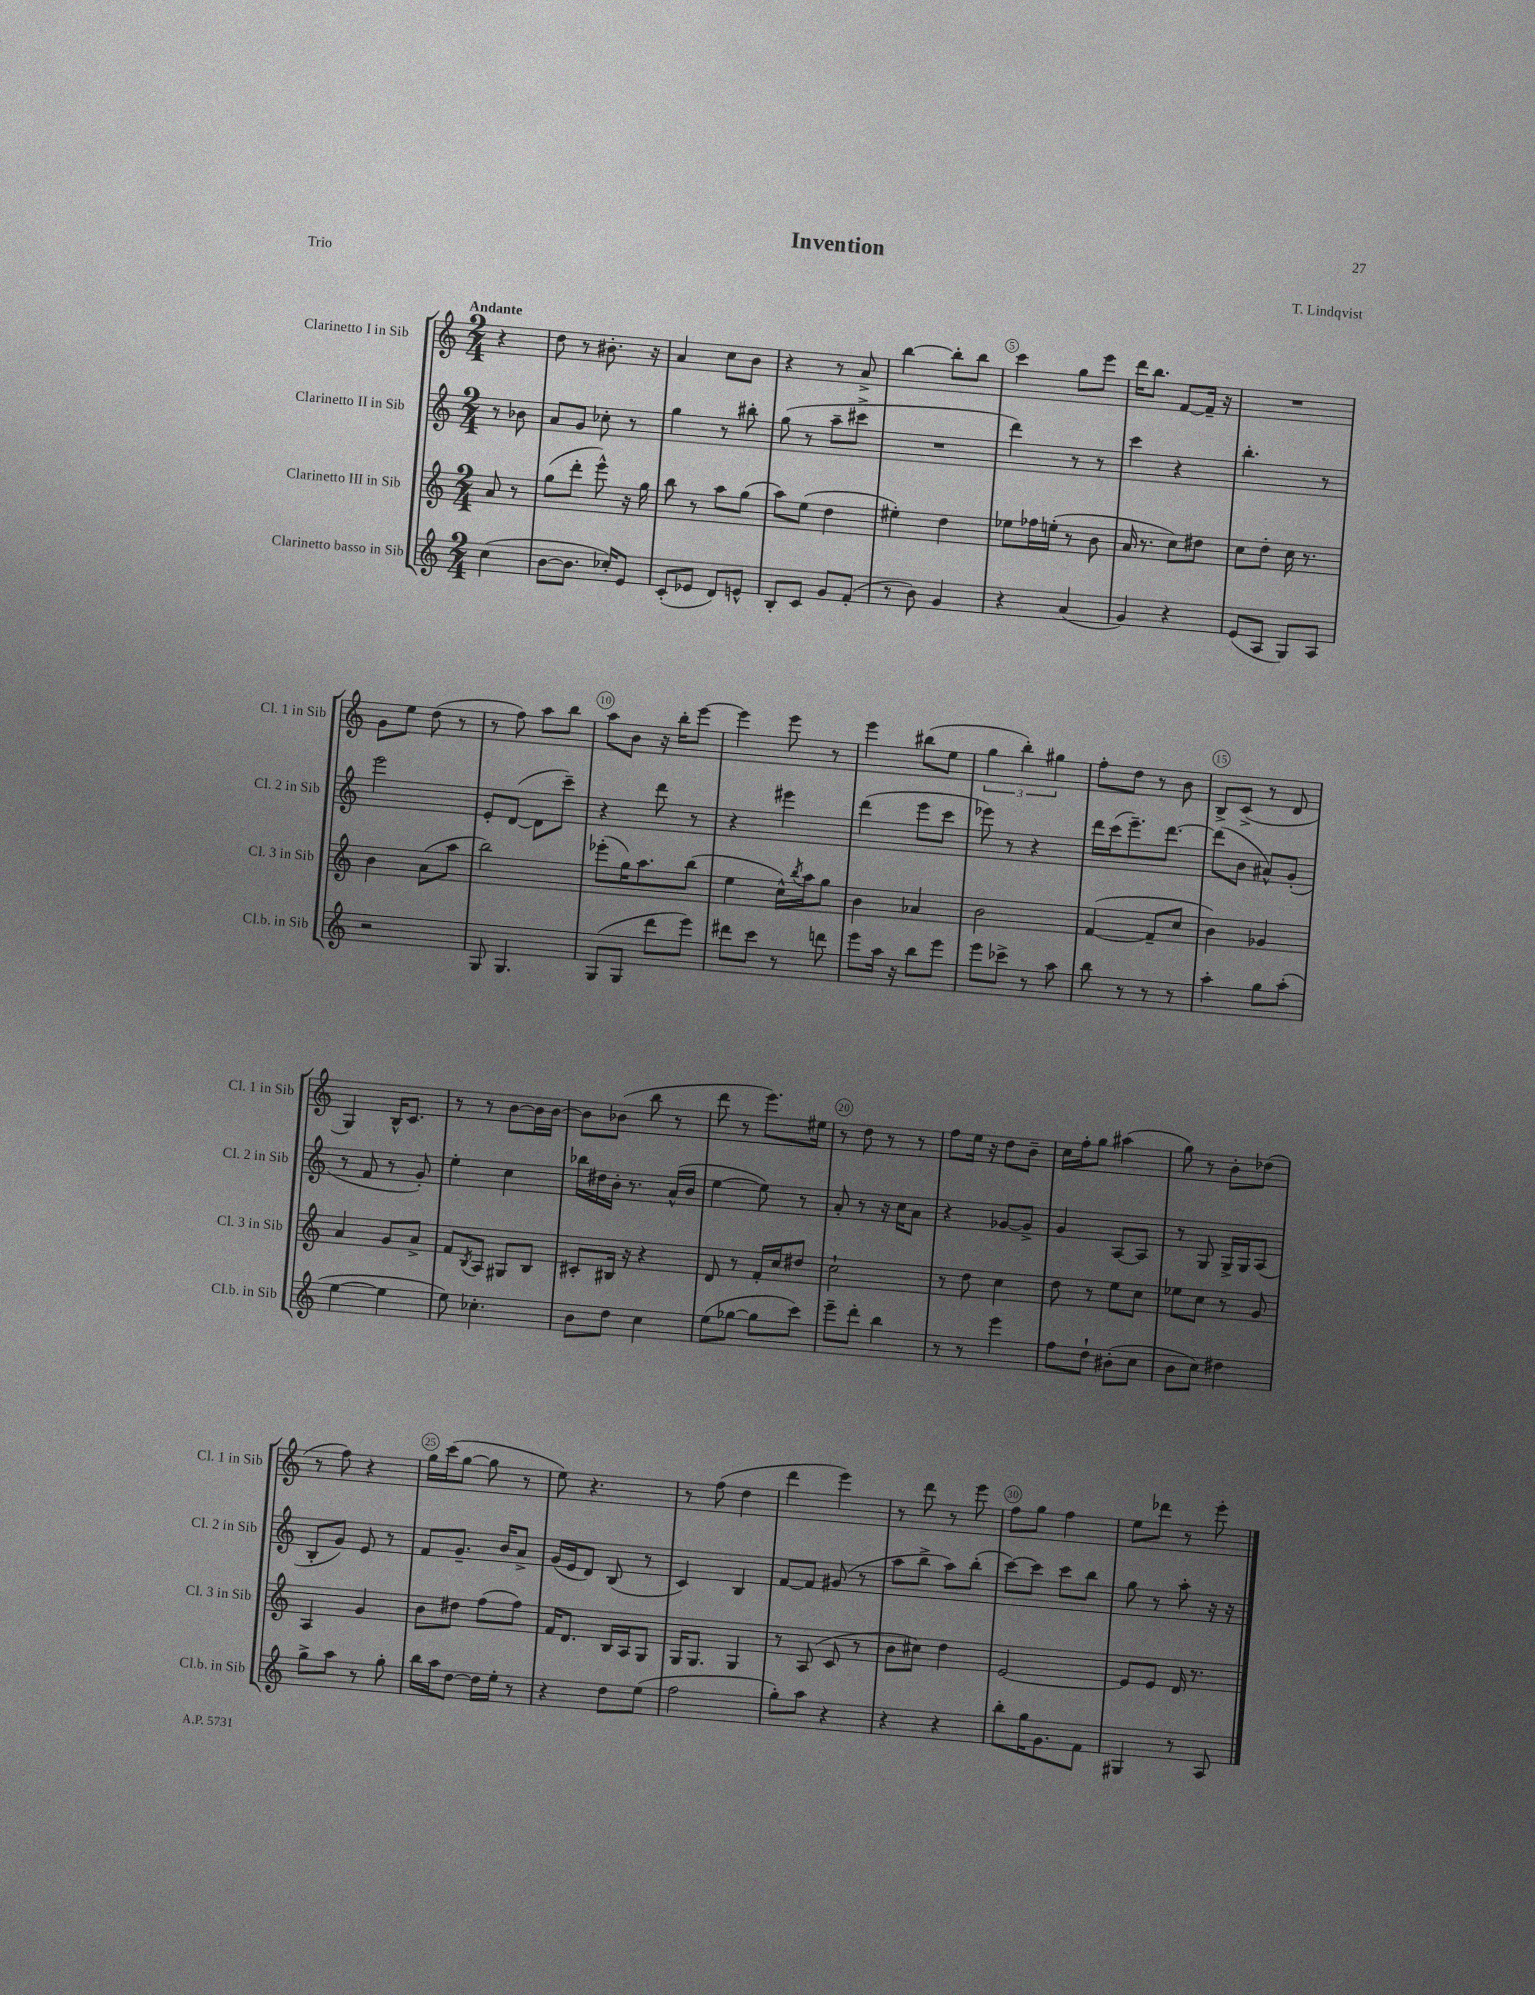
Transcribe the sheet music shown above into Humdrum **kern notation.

**kern	**kern	**kern	**kern
*staff4	*staff3	*staff2	*staff1
*clefG2	*clefG2	*clefG2	*clefG2
*k[]	*k[]	*k[]	*k[]
*M2/4	*M2/4	*M2/4	*M2/4
(4cc	8a	8r	4r
.	8r	8b-	.
=	=	=	=
[8b	(8gg	8a	8dd
8.b]	8ddd'	8g	8r
.	8eee^^)	8cc-'	8.b#'
16cc-')	.	.	.
8e	16r	8r	.
.	16gg	.	16r
=	=	=	=
(8c'	8bb	4gg	4a
8e-	8r	.	.
8d)	8aa	8r	8cc
8e^^	(8gg	8bb#'	8b
=	=	=	=
8B'	8aa)	(8gg	4r
8c	(8ee	8r	.
8g	4dd	8aa~	8r
(8f'	.	8ccc#^	8a^
=	=	=	=
8r	4ee#')	2r	[4bb
8b)	.	.	.
4g	4dd	.	8bb']
.	.	.	8bb
=	=	=	=
4r	8ee-	4ddd)	4ccc
.	16ff-	.	.
.	(16ee'	.	.
(4a	8r	8r	8gg
.	8b	8r	8eee
=	=	=	=
4g)	16a	4ccc	16ddd
.	8.r	.	8.bb
4r	8cc)	4r	[8f
.	8dd#	.	16f~]
.	.	.	16r
=	=	=	=
(8e	8cc	4.bb'	2r
8A	8dd'	.	.
8G)	16cc	.	.
.	8.r	.	.
8A	.	8r	.
=	=	=	=
2r	4b	2eee	8g
.	.	.	8ee
.	(8a	.	(8dd
.	8aa	.	8r
=	=	=	=
8G	2bb)	8e'	8r
4.G	.	([8d	8ff)
.	.	8d]	8aa
.	.	8ccc~)	8bb
=	=	=	=
(8G	(8eee-'	4r	8aa
8G	16gg)	.	8b
.	8.aa	.	.
8ddd	.	8ddd	16r
.	.	.	16bb'
8eee)	(8bb	8r	[8eee
=	=	=	=
8ddd#	4ee	4r	4eee]
8ccc	.	.	.
8r	16cc^^)	4eee#	8eee
.	8qbb	.	.
.	16aa	.	.
8ddd	8gg	.	8r
=	=	=	=
8eee	4b	(4ddd	4eee
16aa	.	.	.
16r	.	.	.
8bb	4a-	8eee	(8bb#
8eee	.	8ccc	8ee
=	=	=	=
8eee	2b	8eee-)	6gg
8ccc-^	.	8r	.
.	.	.	6bb')
8r	.	4r	.
.	.	.	6gg#
8aa	.	.	.
=	=	=	=
8bb	([4f	16ddd	8ff'
.	.	(16ccc	.
8r	.	8.eee~)	8dd
8r	8f~]	.	8r
.	.	[8.ddd	.
8r	8cc	.	8b
=	=	=	=
4aa'	4b)	(8ddd]	8B^
.	.	8b	(8c^
8gg	4g-	8a#^^)	8r
(8aa'	.	(8g'	8d
=	=	=	=
[4ee	4a	8r	4G)
.	.	8f	.
4ee]	8g	8r	16B^^
.	.	.	8.c
.	8a^	8g')	.
=	=	=	=
8ee)	8f	4ee'	8r
.	8qB	.	.
4.cc-'	8A	.	8r
.	8G#	4cc	[8b
.	8B	.	16b]
.	.	.	[16b
=	=	=	=
8b	8c#'	16bb-	8b]
.	.	16dd#	.
8dd	16B#	16b'	(8b-
.	16r	8.r	.
4cc	4r	.	8bb
.	.	(16a^^	8r
.	.	16b	.
=	=	=	=
(8ee	8d	[4ee	8ddd
[8gg-	8r	.	8r
8gg-]	16f'	8ee])	8.eee)
.	16cc	.	.
8ccc)	8dd#	8r	.
.	.	.	16ee#
=	=	=	=
8eee~	2cc`	8a'	8r
8ddd'	.	8r	8dd
4bb	.	16r	8r
.	.	16cc	.
.	.	8a	8r
=	=	=	=
8r	8r	4r	8ff
8r	8dd	.	16ee
.	.	.	16r
4eee	4cc	[8g-	8dd
.	.	8g-^]	8b~
=	=	=	=
8ff	8dd	4g	16cc
.	.	.	16ff'
8dd`	8r	.	8gg
(8b#'	8ee	[8A	(4aa#
8cc	8cc	8A]	.
=	=	=	=
8b	8ee-	8r	8gg)
8cc)	8cc	8G	8r
4dd#	8r	16G^	8b'
.	.	16G	.
.	8g	(8A	(8dd-
=	=	=	=
8gg^	4A	8B'	8r
8aa	.	8g)	8ff)
8r	4g	8e	4r
8gg'	.	8r	.
=	=	=	=
16bb	8b	8f	16gg
16aa	.	.	(16ccc
[8dd	8dd#	8.g~	[8gg
16dd]	(8ff	.	8gg]
16ee'	.	16b	.
8r	8ff)	8a^	8r
=	=	=	=
4r	16f	(16g	8ee)
.	8.d	16e	.
.	.	8d)	4.r
8dd	16B	(8B	.
.	16A	.	.
(8ee	8G	8r	.
=	=	=	=
2ff	16G	4c)	8r
.	8.G	.	.
.	.	.	(8ff
.	4G	4B	4dd
=	=	=	=
8gg')	8r	[8f	4ddd
8aa	(8A	8f]	.
4r	8c	(8g#	4eee)
.	8r	8r	.
=	=	=	=
4r	8b	8aa	8r
.	8cc#)	8bb^	8ddd
4r	4dd	8aa)	8r
.	.	(8bb'	8eee
=	=	=	=
8bb'	[2e	[8ccc)	8ff
16gg	.	8ccc]	8gg
8.g	.	.	.
.	.	8ccc	4ff
8f	.	8bb	.
=	=	=	=
4G#	8e]	8gg	8ee
.	8e	8r	8ddd-
8r	16d	8aa'	8r
.	8.r	.	.
8A	.	16r	8eee'
.	.	16r	.
==	==	==	==
*-	*-	*-	*-
